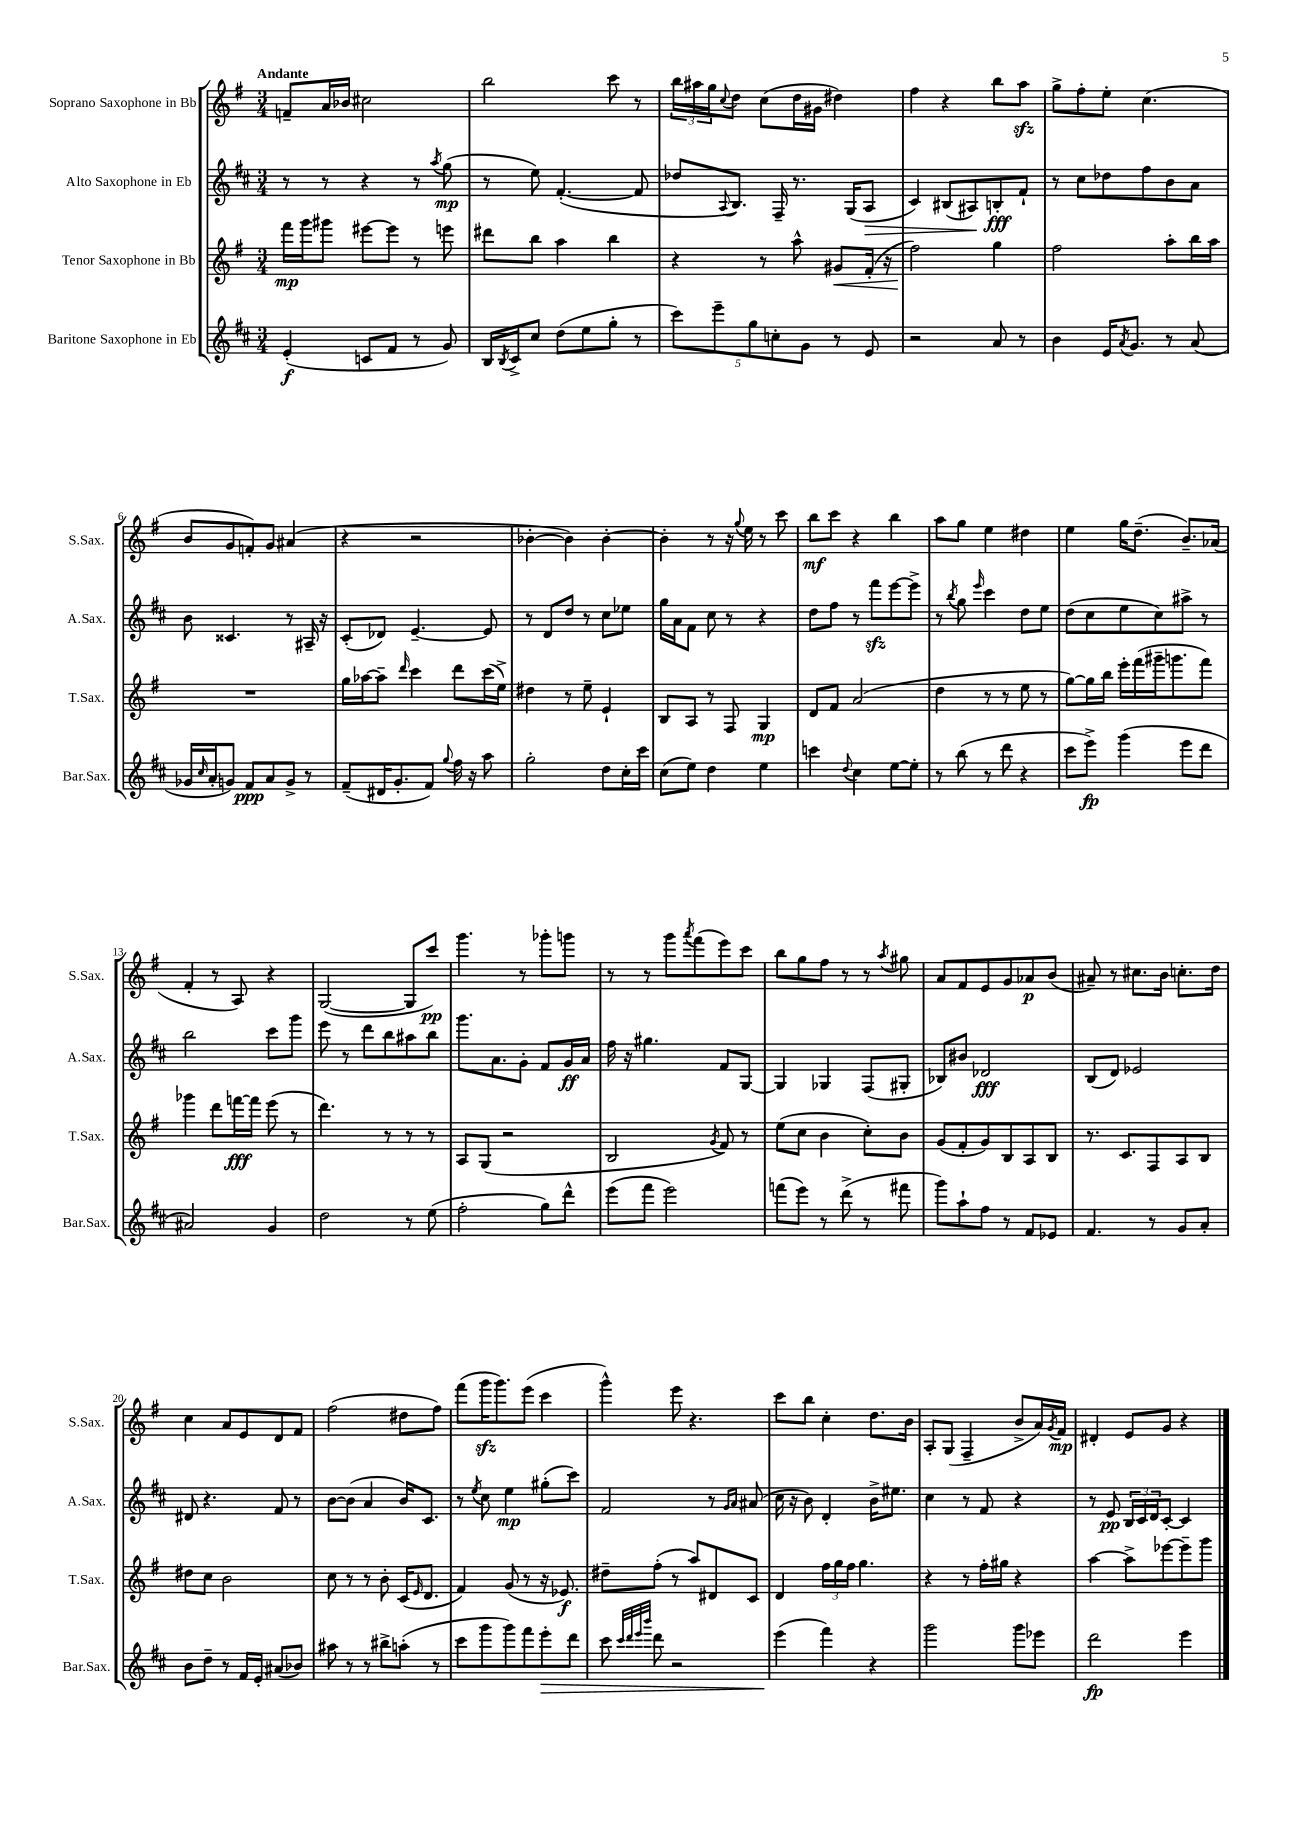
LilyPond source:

<<
\new StaffGroup <<
\new Staff = "s0" \with { instrumentName = "Soprano Saxophone in Bb" shortInstrumentName = "S.Sax." } {
    \clef treble \key g \major \numericTimeSignature \time 3/4 \tempo "Andante"
    f'8-- a'16 bes'16 cis''2 |
    b''2 c'''8 r8 |
    \tuplet 3/2 { b''16 ais''16 g''16 } \appoggiatura { c''8 } d''8 c''8( d''16 gis'16 dis''4) |
    fis''4 r4 b''8 a''8\sfz |
    g''8-> fis''8-. e''8-. c''4.( |
    b'8 g'8 f'8-.) g'8 ais'4( |
    r4 r2 |
    bes'4~-. bes'4) bes'4~-. |
    bes'4-. r8 r16 \appoggiatura { g''8 } e''16 r8 c'''8 |
    b''8\mf c'''8 r4 b''4 |
    a''8 g''8 e''4 dis''4 |
    e''4 g''16 d''8.--( b'8.--) aes'16( |
    fis'4-. r8 a8) r4 |
    g2~( g8 c'''8\pp) |
    g'''4. r8 ges'''8-. g'''8 |
    r8 r8 g'''8 \acciaccatura { a'''8 } fis'''8( e'''8) c'''8 |
    b''8 g''8 fis''8 r8 r8 \acciaccatura { a''8 } gis''8 |
    a'8 fis'8 e'8 g'8 aes'8\p b'8( |
    ais'8--) r8 cis''8. b'16 c''8.-. d''16 |
    c''4 a'8 e'8 d'8 fis'8 |
    fis''2( dis''8 fis''8) |
    fis'''8( g'''16\sfz g'''8.) e'''8( c'''4 |
    g'''4-^) e'''8 r4. |
    c'''8 b''8 c''4-. d''8. b'16 |
    a8-. g8( fis4-- b'8-> a'16) \acciaccatura { g'8 } fis'16\mp |
    dis'4-. e'8 g'8 r4 \bar "|." |
}
\new Staff = "s1" \with { instrumentName = "Alto Saxophone in Eb" shortInstrumentName = "A.Sax." } {
    \clef treble \key d \major \numericTimeSignature \time 3/4
    r8 r8 r4 r8 \acciaccatura { a''8 } g''8\mp( |
    r8 e''8) fis'4.~-.( fis'8 |
    des''8 \appoggiatura { a8 } b8.) fis16-- r8. g16( a8\> |
    cis'4) bis8( ais8\!) b8-.\fff fis'8-! |
    r8 cis''8 des''8 fis''8 b'8 a'8 |
    b'8 cisis'4. r8 ais16-- r16 |
    cis'8-.( des'8) e'4.~-- e'8 |
    r8 d'8 d''8 r8 cis''8 ees''8 |
    g''16 a'16 fis'8 cis''8 r8 r4 |
    d''8 fis''8 r8 fis'''8\sfz e'''8~ e'''8-> |
    r8 \acciaccatura { b''8 } g''8 \grace { e'''16 } cis'''4 d''8 e''8 |
    d''8( cis''8 e''8 cis''8) ais''8-> r8 |
    b''2 cis'''8 g'''8 |
    e'''8 r8 d'''8 b''8 ais''8 b''8 |
    g'''8. a'8. g'8-. fis'8 g'16\ff a'16 |
    fis''16 r16 gis''4. fis'8 g8~ |
    g4 ges4 fis8( gis8-. |
    bes8) bis'8 des'2\fff |
    b8( d'8) ees'2 |
    dis'8 r4. fis'8 r8 |
    b'8~ b'8( a'4 b'16) cis'8. |
    r8 \acciaccatura { e''8 } cis''8 e''4\mp gis''8-.( cis'''8) |
    fis'2 r8 \grace { g'16 a'16 } ais'8( |
    cis''16 r16 b'8) d'4-. b'16-> eis''8. |
    cis''4 r8 fis'8 r4 |
    r8 e'8\pp \tuplet 3/2 { b16 cis'16 d'16 } cis'8~-. cis'4 \bar "|." |
}
\new Staff = "s2" \with { instrumentName = "Tenor Saxophone in Bb" shortInstrumentName = "T.Sax." } {
    \clef treble \key g \major \numericTimeSignature \time 3/4
    fis'''16\mp g'''16 gis'''8 eis'''8~ eis'''8 r8 e'''8 |
    dis'''8 b''8 a''4 b''4 |
    r4 r8 a''8-^ gis'8\< fis'16-.( r16 |
    fis''2\!) g''4 |
    fis''2 a''8-. b''16 a''16 |
    R2. |
    g''16 aes''16~ aes''8-- \grace { d'''16 } c'''4 d'''8 c'''16( e''16->) |
    dis''4 r8 e''8-- e'4-! |
    b8 a8 r8 fis8 g4\mp |
    d'8 fis'8 a'2( |
    d''4 r8 r8 e''8 r8 |
    g''8~) g''16 b''16 e'''16-. fis'''16( gis'''16-- g'''8. fis'''8) |
    ges'''4 d'''8 f'''16~\fff f'''16 e'''8( r8 |
    d'''4.) r8 r8 r8 |
    a8 g8( r2 |
    b2 \acciaccatura { g'8 } fis'8) r8 |
    e''8( c''8 b'4 c''8-.) b'8 |
    g'8( fis'8-. g'8) b8 a8 b8 |
    r8. c'8. fis8 a8 b8 |
    dis''8 c''8 b'2 |
    c''8 r8 r8 b'8-. c'16( \grace { e'16 } d'8. |
    fis'4) g'8( r8 r16 ees'8.\f) |
    dis''8-- fis''8-.( r8 a''8) dis'8 c'8 |
    d'4 \tuplet 3/2 { fis''16 g''16 fis''16 } g''4. |
    r4 r8 fis''16-. gis''16 r4 |
    a''4~ a''8-> ees'''8~ ees'''8-- g'''8 \bar "|." |
}
\new Staff = "s3" \with { instrumentName = "Baritone Saxophone in Eb" shortInstrumentName = "Bar.Sax." } {
    \clef treble \key d \major \numericTimeSignature \time 3/4
    e'4-.\f( c'8 fis'8 r8 g'8) |
    b16 \acciaccatura { b8 } cis'16-> cis''8 d''8( e''8 g''8-. r8 |
    \tuplet 5/4 { cis'''8) e'''8-- g''8 c''8-. g'8 } r8 e'8 |
    r2 a'8 r8 |
    b'4 e'16 \acciaccatura { a'8 } g'8. r8 a'8( |
    ges'16 \grace { cis''16 } a'16-. g'8) fis'8\ppp a'8 g'8-> r8 |
    fis'8--( dis'16 g'8.-. fis'8) \appoggiatura { g''8 } fis''16 r16 a''8 |
    g''2-. d''8 cis''16-. cis'''16 |
    cis''8( e''8) d''4 e''4 |
    c'''4 \appoggiatura { d''8 } cis''4 e''8~ e''8-. |
    r8 b''8( r8 d'''8 r4 |
    cis'''8 e'''8->\fp) g'''4( e'''8 d'''8 |
    ais'2) g'4 |
    d''2 r8 e''8( |
    fis''2-. g''8) d'''8-^ |
    e'''8( fis'''8 e'''2) |
    f'''8( e'''8) r8 d'''8->( r8 fis'''8 |
    g'''8) a''8-! fis''8 r8 fis'8 ees'8 |
    fis'4. r8 g'8 a'8-. |
    b'8 d''8-- r8 fis'16 e'16-. ais'8( bes'8) |
    ais''8 r8 r8 bis''8-> a''8-.( r8 |
    cis'''8 g'''8 g'''8) fis'''8 e'''8-.\> d'''8 |
    cis'''8 \grace { cis'''32 d'''32 e'''32 b'''32 } d'''8 r2 |
    e'''4\!( fis'''4) r4 |
    g'''2 g'''8 ees'''8 |
    d'''2\fp e'''4 \bar "|." |
}
>>
>>
